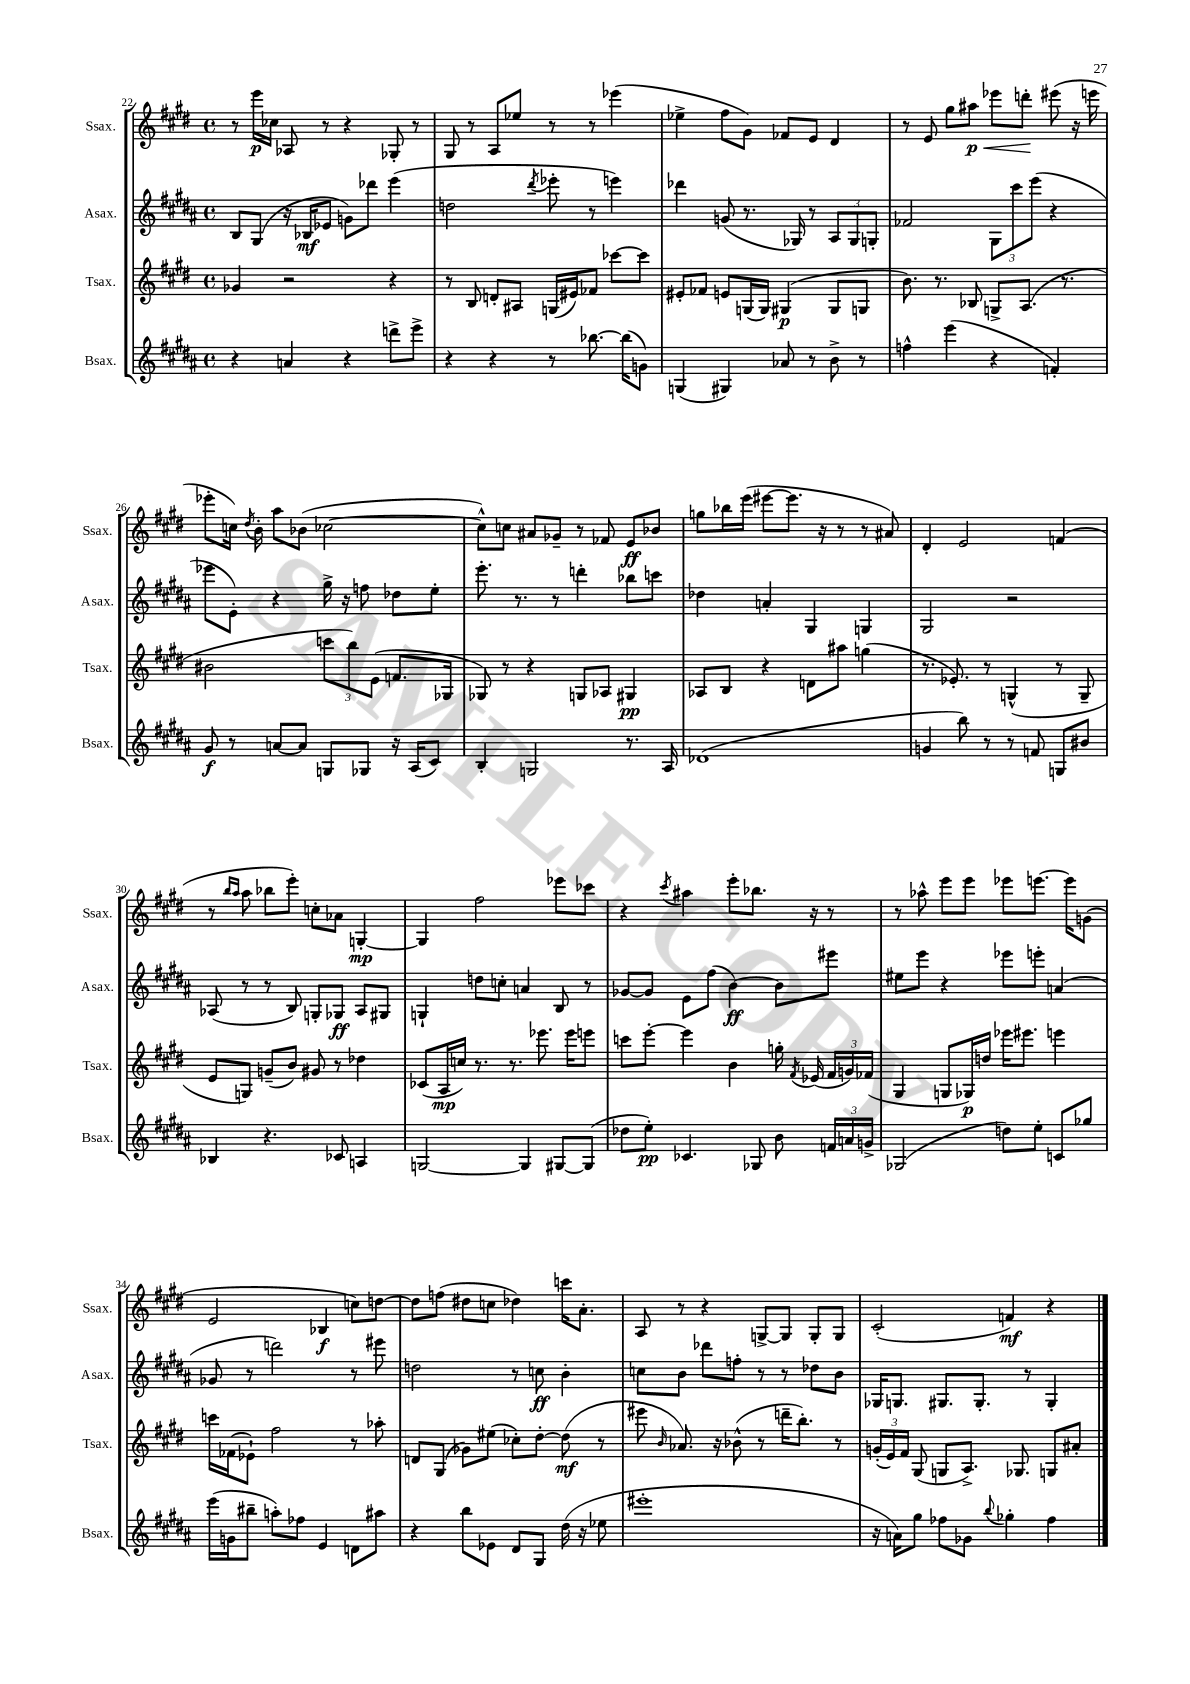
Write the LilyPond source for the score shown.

<<
\new StaffGroup <<
\new Staff = "s0" \with { instrumentName = "Ssax." shortInstrumentName = "Ssax." } {
    \clef treble \key e \major \defaultTimeSignature \time 4/4
    \autoBeamOff r8 e'''16[\p ces''16] aes8 r8 r4 ges8-. r8 |
    gis8 r8 a8[ ees''8] r8 r8 ees'''4( |
    ees''4-> fis''8[ gis'8]) fes'8[ e'8] dis'4 |
    r8 e'8 gis''8[ ais''8]\p\< ees'''8[ d'''8]-.\! eis'''8( r16 e'''16 |
    ees'''8[-. c''16]) \acciaccatura { dis''8 } b'16-. a''8[ bes'8]( ces''2~ |
    ces''8[-^) c''8] ais'8[ ges'8]-- r8 fes'8 e'8[\ff bes'8] |
    g''8[ bes''16 e'''16]( eis'''8[~ eis'''8.] r16 r8 r8 ais'8) |
    dis'4-. e'2 f'4( |
    r8 \grace { b''16[ a''16] } a''8 bes''8[ e'''8]-.) c''8[-. aes'8] g4~-.\mp |
    g4 fis''2 ees'''8[ ces'''8] |
    r4 \acciaccatura { cis'''8 } ais''4 e'''8[-. bes''8.] r16 r8 |
    r8 aes''8-^ e'''8[ e'''8] ees'''8[ e'''8.]~ e'''16[ g'8]( |
    e'2 bes4\f c''8[) d''8]~ |
    d''8[ f''8]( dis''8[ c''8] des''4) c'''16[ a'8.]-. |
    a8 r8 r4 g8[~-> g8] g8[-. g8] |
    cis'2-.( f'4\mf) r4 \bar "|." |
}
\new Staff = "s1" \with { instrumentName = "Asax." shortInstrumentName = "Asax." } {
    \clef treble \key b \major \defaultTimeSignature \time 4/4
    \autoBeamOff b8[ gis8]( r16 bes16[\mf ees'8] g'8[) des'''8] e'''4( |
    d''2 \acciaccatura { dis'''8 } ees'''8-. r8 e'''4) |
    des'''4 g'8( r8. ges16) r8 \tuplet 3/2 { ais8[ ges8 g8]-. } |
    fes'2 \tuplet 3/2 { gis8[ cis'''8 e'''8]( } r4 |
    ees'''8[ e'8]-.) r4 gis''16-> r16 f''8 des''8[ e''8]-. |
    e'''8.-. r8. r8 d'''4-. bes''8[ c'''8] |
    des''4 a'4-. gis4 g4 |
    gis2 r2 |
    aes8( r8 r8 b8) g8[-. ges8]\ff aes8[ gis8] |
    g4-! d''8[ c''8]-. a'4 b8 r8 |
    ges'8[~ ges'8] e'8[ fis''8]( b'4~\ff) b'8[ eis'''8] |
    eis''8[ e'''8] r4 ees'''8[ e'''8]-. a'4( |
    ges'8 r8 d'''2) r8 eis'''8 |
    d''2 r8 c''8\ff b'4-. |
    c''8[ b'8] des'''8[ f''8]-. r8 r8 des''8[ b'8] |
    ges16[ g8.] gis8.[ gis8.]-. r8 gis4-. \bar "|." |
}
\new Staff = "s2" \with { instrumentName = "Tsax." shortInstrumentName = "Tsax." } {
    \clef treble \key e \major \defaultTimeSignature \time 4/4
    \autoBeamOff ges'4 r2 r4 |
    r8 b8 d'8[-. ais8] g16[( eis'16) fes'8] ces'''8[~ ces'''8] |
    eis'8[-. fes'8] e'8[ g16( g16]) gis4\p( gis8[ g8] |
    b'8.) r8. bes8 g8[-> a8.]( r8. |
    bis'2 \tuplet 3/2 { c'''8[ b''8) e'8]( } f'8.[ ges16] |
    ges8) r8 r4 g8[ aes8] gis4\pp |
    aes8[ b8] r4 d'8[ ais''8] g''4( |
    r8. ees'8.-.) r8 g4-^( r8 g8-- |
    e'8[ g8]) g'8[--( b'8]) gis'8 r8 des''4 |
    ces'8[( a16\mp c''16]) r8. r8. ees'''8. ees'''16[ e'''8] |
    c'''8[ e'''8]~-. e'''4 b'4 g''16-. \acciaccatura { fis'8 } ees'16( \tuplet 3/2 { fis'16[ g'16) fes'16]( } |
    gis4 g8[ ges16\p) d''16] ees'''16[ eis'''8.] e'''4 |
    c'''16[ fes'16( ees'8]-!) fis''2 r8 aes''8-. |
    d'8[ gis8]( ges'8[) eis''8]( ces''8[-.) dis''8]~-. dis''8\mf( r8 |
    eis'''8 \grace { b'16 } aes'8.) r16 bes'8-^( r8 d'''16[-- b''8.]-.) r8 |
    \tuplet 3/2 { g'16[-.( e'16) fis'16] } gis8( g8[ a8.]->) ges8. g8[ ais'8]-. \bar "|." |
}
\new Staff = "s3" \with { instrumentName = "Bsax." shortInstrumentName = "Bsax." } {
    \clef treble \key b \major \defaultTimeSignature \time 4/4
    \autoBeamOff r4 a'4 r4 d'''8[-> e'''8]-> |
    r4 r4 r8 bes''8.~ bes''16[( g'8]) |
    g4( gis4) aes'8 r8 b'8-> r8 |
    f''4-^ e'''4( r4 f'4-.) |
    gis'8\f r8 a'8[~ a'8] g8[ ges8] r16 ais16[( cis'8]) |
    b4-. g2 r8. ais16 |
    des'1( |
    g'4 b''8) r8 r8 f'8 g8[ bis'8] |
    bes4 r4. ces'8 a4 |
    g2~ g4 gis8[~ gis8]( |
    des''8[ e''8]-.\pp) ces'4. ges8 b'8 \tuplet 3/2 { f'16[ a'16 g'16]-> } |
    ges2( d''8[) e''8]-. c'8[ ges''8] |
    e'''16[( g'16 bis''8]-- a''8[-.) fes''8] e'4 d'8[ ais''8] |
    r4 b''8[ ees'8] dis'8[ gis8] dis''16( r16 ees''8 |
    eis'''1-. |
    r16 a'16[) gis''8] fes''8[ ges'8] \appoggiatura { b''8 } ges''4-. fes''4 \bar "|." |
}
>>
>>
\layout { \context { \Score currentBarNumber = #22 } }
